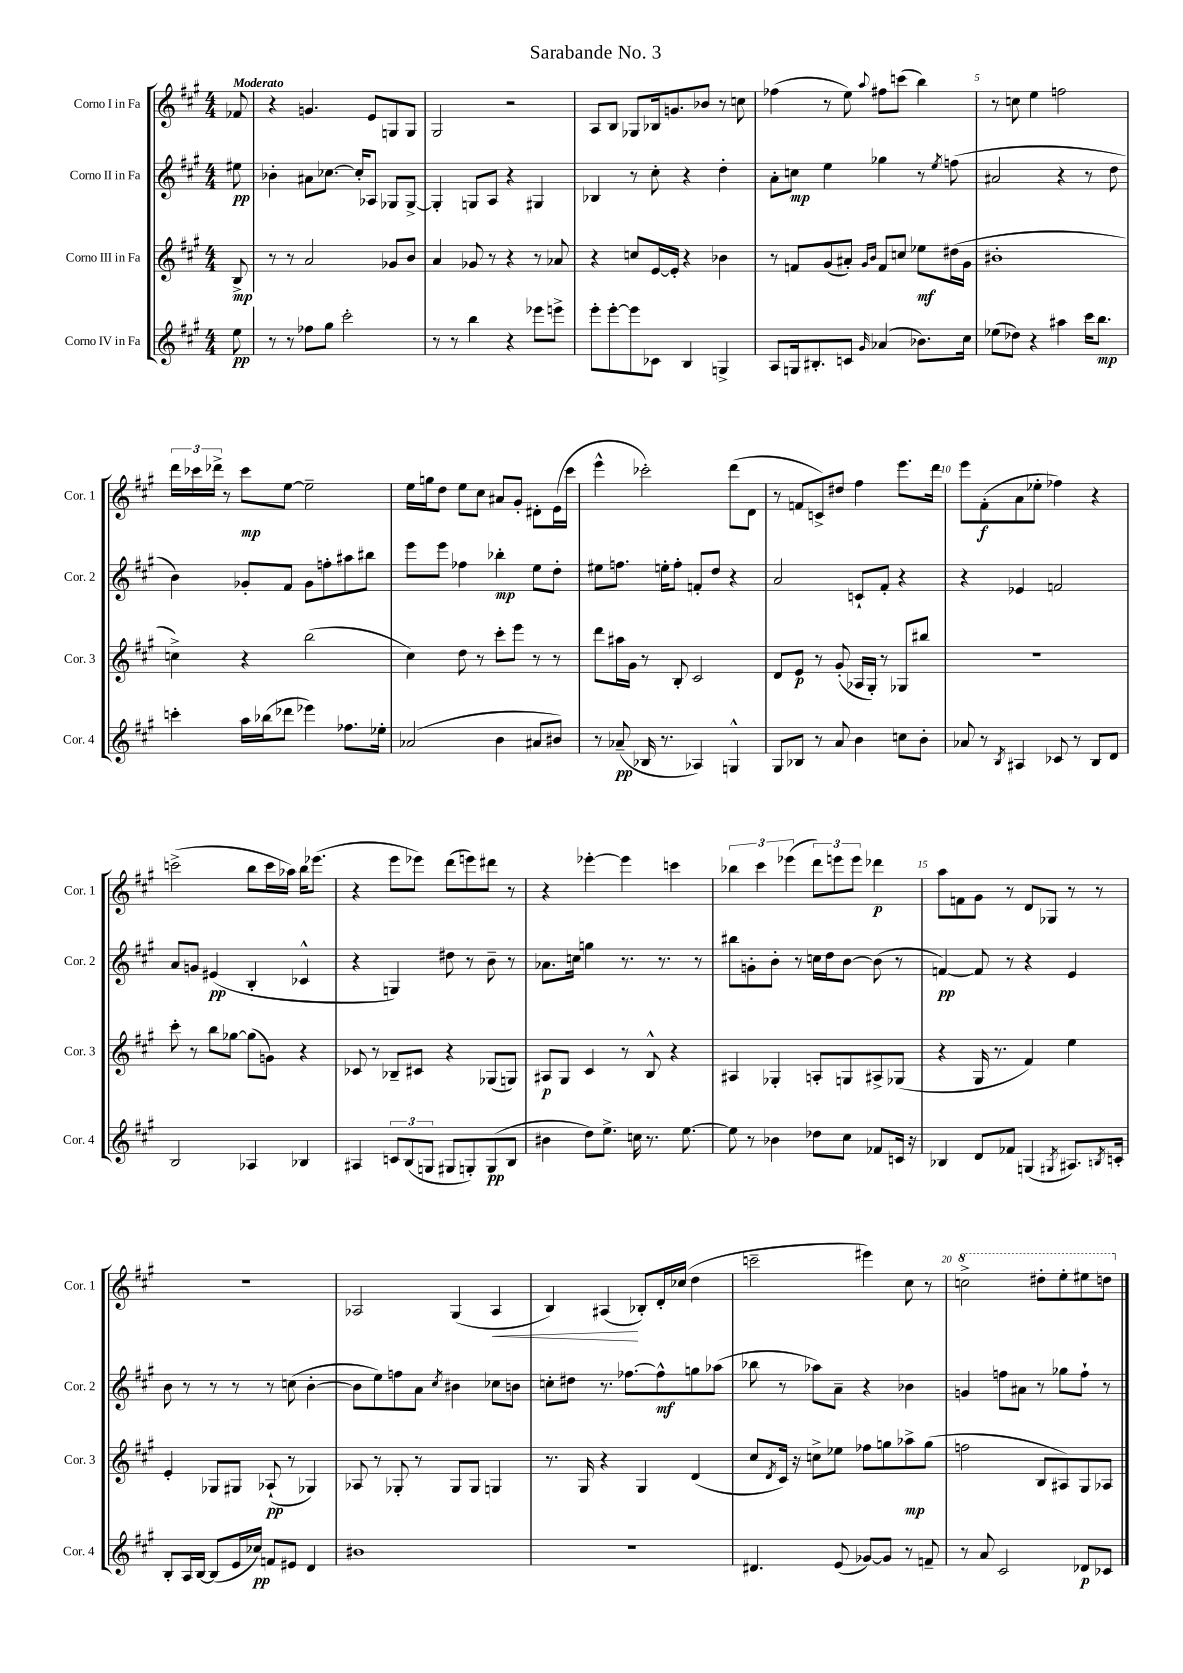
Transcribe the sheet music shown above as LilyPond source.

\header { title = "Sarabande No. 3" }
<<
\new StaffGroup <<
\new Staff = "s0" \with { instrumentName = "Corno I in Fa" shortInstrumentName = "Cor. 1" } {
    \clef treble \key a \major \numericTimeSignature \time 4/4 \partial 8 \tempo "Moderato"
    fes'8 |
    r4 g'4. e'8 g8 g8 |
    gis2 r2 |
    a8 b8 ges8 bes16 g'8. bes'8 r8 c''8 |
    fes''4( r8 e''8) \appoggiatura { a''8 } fis''8 c'''8( b''4) |
    r8 c''8 e''4 f''2 |
    \tuplet 3/2 { d'''16 ces'''16 des'''16-> } r8 ces'''8\mp e''8~ e''2-- |
    e''16 g''16 d''8 e''8 cis''8 ais'8 gis'8-. dis'8-. e'16( cis'''16 |
    e'''4-^ ces'''2-.) d'''8( d'8 |
    r8 f'8 c'8->) dis''8 fis''4 e'''8. d'''16 |
    e'''8 fis'8-.\f( a'8 ees''8-. fes''4) r4 |
    c'''2->( b''8 c'''16 aes''16) b''16 ees'''8.( |
    r4 e'''8 ees'''8) d'''8( e'''8) dis'''8 r8 |
    r4 ees'''4~-. ees'''4 c'''4 |
    \tuplet 3/2 { bes''4 cis'''4 ees'''4( } \tuplet 3/2 { d'''8) e'''8 e'''8 } des'''4\p |
    a''8 f'8 gis'8 r8 d'8 ges8 r8 r8 |
    R1 |
    aes2 gis4( aes4\< |
    b4) ais4\!( bes8-.) d'16-. ces''16( d''4 |
    c'''2-- eis'''4) cis''8 r8 |
    \ottava #1 c'''2-> dis'''8-. e'''8-. eis'''8 d'''8 \ottava #0 \bar "|." |
}
\new Staff = "s1" \with { instrumentName = "Corno II in Fa" shortInstrumentName = "Cor. 2" } {
    \clef treble \key a \major \numericTimeSignature \time 4/4 \partial 8
    eis''8\pp |
    bes'4-. ais'8 ces''8.~ ces''16-. aes8 ges8 ges8~-> |
    ges4-. g8 a8 r4 gis4 |
    bes4 r8 cis''8-. r4 d''4-. |
    a'8-. c''8\mp e''4 ges''4 r8 \acciaccatura { e''8 } f''8( |
    ais'2 r4 r8 d''8 |
    b'4) ges'8-. fis'8 ges'8 f''8-. ais''8 bis''8 |
    e'''8 e'''8 fes''4 bes''4-.\mp e''8 d''8-. |
    eis''8 f''8. e''16-. f''8-. f'8-. d''8 r4 |
    a'2 c'8-! fis'8-. r4 |
    r4 ees'4 f'2 |
    a'8 g'8 eis'4\pp( b4-. ces'4-^ |
    r4 g4) dis''8 r8 b'8-- r8 |
    aes'8. c''16 g''4 r8. r8. r8 |
    bis''8 g'8-. b'8-. r8 c''16 d''16 b'8~ b'8( r8 |
    f'4~\pp) f'8 r8 r4 e'4 |
    b'8 r8 r8 r8 r8 c''8( b'4~-. |
    b'8 e''8) f''8 a'8 \acciaccatura { cis''8 } bis'4 ces''8 b'8 |
    c''8-. dis''8 r8. fes''8.~ fes''8-^\mf g''8 aes''8( |
    bes''8 r8 aes''8) a'8-- r4 bes'4 |
    g'4 f''8 ais'8 r8 ges''8 f''8-! r8 \bar "|." |
}
\new Staff = "s2" \with { instrumentName = "Corno III in Fa" shortInstrumentName = "Cor. 3" } {
    \clef treble \key a \major \numericTimeSignature \time 4/4 \partial 8
    b8->\mp |
    r8 r8 a'2 ges'8 b'8 |
    a'4 ges'8 r8 r4 r8 aes'8 |
    r4 c''8 e'16~ e'16-. r4 bes'4 |
    r8 f'8 gis'8( ais'8-.) \grace { gis'16 b'16 } f'8 c''8 ees''8\mf dis''16( gis'16 |
    bis'1-. |
    c''4->) r4 b''2( |
    cis''4) d''8 r8 cis'''8-. e'''8 r8 r8 |
    d'''8 ais''16 gis'16 r8 b8-. cis'2 |
    d'8 e'8\p r8 gis'8-.( aes16 gis16-.) r8 ges8 bis''8 |
    R1 |
    cis'''8-. r8 b''8 ges''8~ ges''8( g'8) r4 |
    ces'8 r8 bes8-- cis'8 r4 ges8( g8) |
    ais8\p gis8 cis'4 r8 b8-^ r4 |
    ais4 ges4-. a8-. g8 ais8-> ges8( |
    r4 gis16 r8. fis'4) e''4 |
    e'4-. ges8 gis8 aes8-!\pp( r8 ges4) |
    aes8 r8 ges8-. r8 ges8 ges8 g4 |
    r8. gis16 r4 gis4 d'4( |
    cis''8 \acciaccatura { d'8 } cis'16) r16 c''8-> ees''8 fes''8 g''8 aes''8->\mp g''8( |
    f''2 b8 ais8) gis8 aes8 \bar "|." |
}
\new Staff = "s3" \with { instrumentName = "Corno IV in Fa" shortInstrumentName = "Cor. 4" } {
    \clef treble \key a \major \numericTimeSignature \time 4/4 \partial 8
    e''8\pp |
    r8 r8 fes''8 gis''8 cis'''2-. |
    r8 r8 b''4 r4 ees'''8 e'''8-> |
    e'''8-. e'''8~-. e'''8 ces'8 b4 g4-> |
    a8 g16 bis8.-. c'8 \grace { gis'16 } aes'4( bes'8.) cis''16 |
    ees''8( des''8) r4 ais''4 cis'''16 b''8.\mp |
    c'''4-. a''16 bes''16( des'''8 ees'''4) fes''8. ees''16-. |
    aes'2( b'4 ais'8 bis'8) |
    r8 aes'8--\pp( bes16 r8. aes4) g4-^ |
    gis8 bes8 r8 a'8 b'4 c''8 b'8-. |
    aes'8 r8 \acciaccatura { b8 } ais4 ces'8 r8 b8 d'8 |
    b2 aes4 bes4 |
    ais4 \tuplet 3/2 { c'8 b8( g8 } gis8 g8-.) g8\pp( b8 |
    bis'4 d''8) e''8.-> c''16 r8. e''8.~ |
    e''8 r8 bes'4 des''8 cis''8 fes'8 c'16 r16 |
    bes4 d'8 fes'8 g4( \acciaccatura { gis8 } ais8.) \acciaccatura { b8 } c'16-. |
    b8-. a16 b16~ b8( e'16 ces''16\pp) f'8 eis'8 d'4 |
    bis'1 |
    R1 |
    dis'4. e'8( ges'8~) ges'8 r8 f'8-- |
    r8 a'8 cis'2 des'8\p ces'8 \bar "|." |
}
>>
>>
\layout { \context { \Score \override BarNumber.break-visibility = ##(#f #t #t) barNumberVisibility = #(every-nth-bar-number-visible 5) } }
